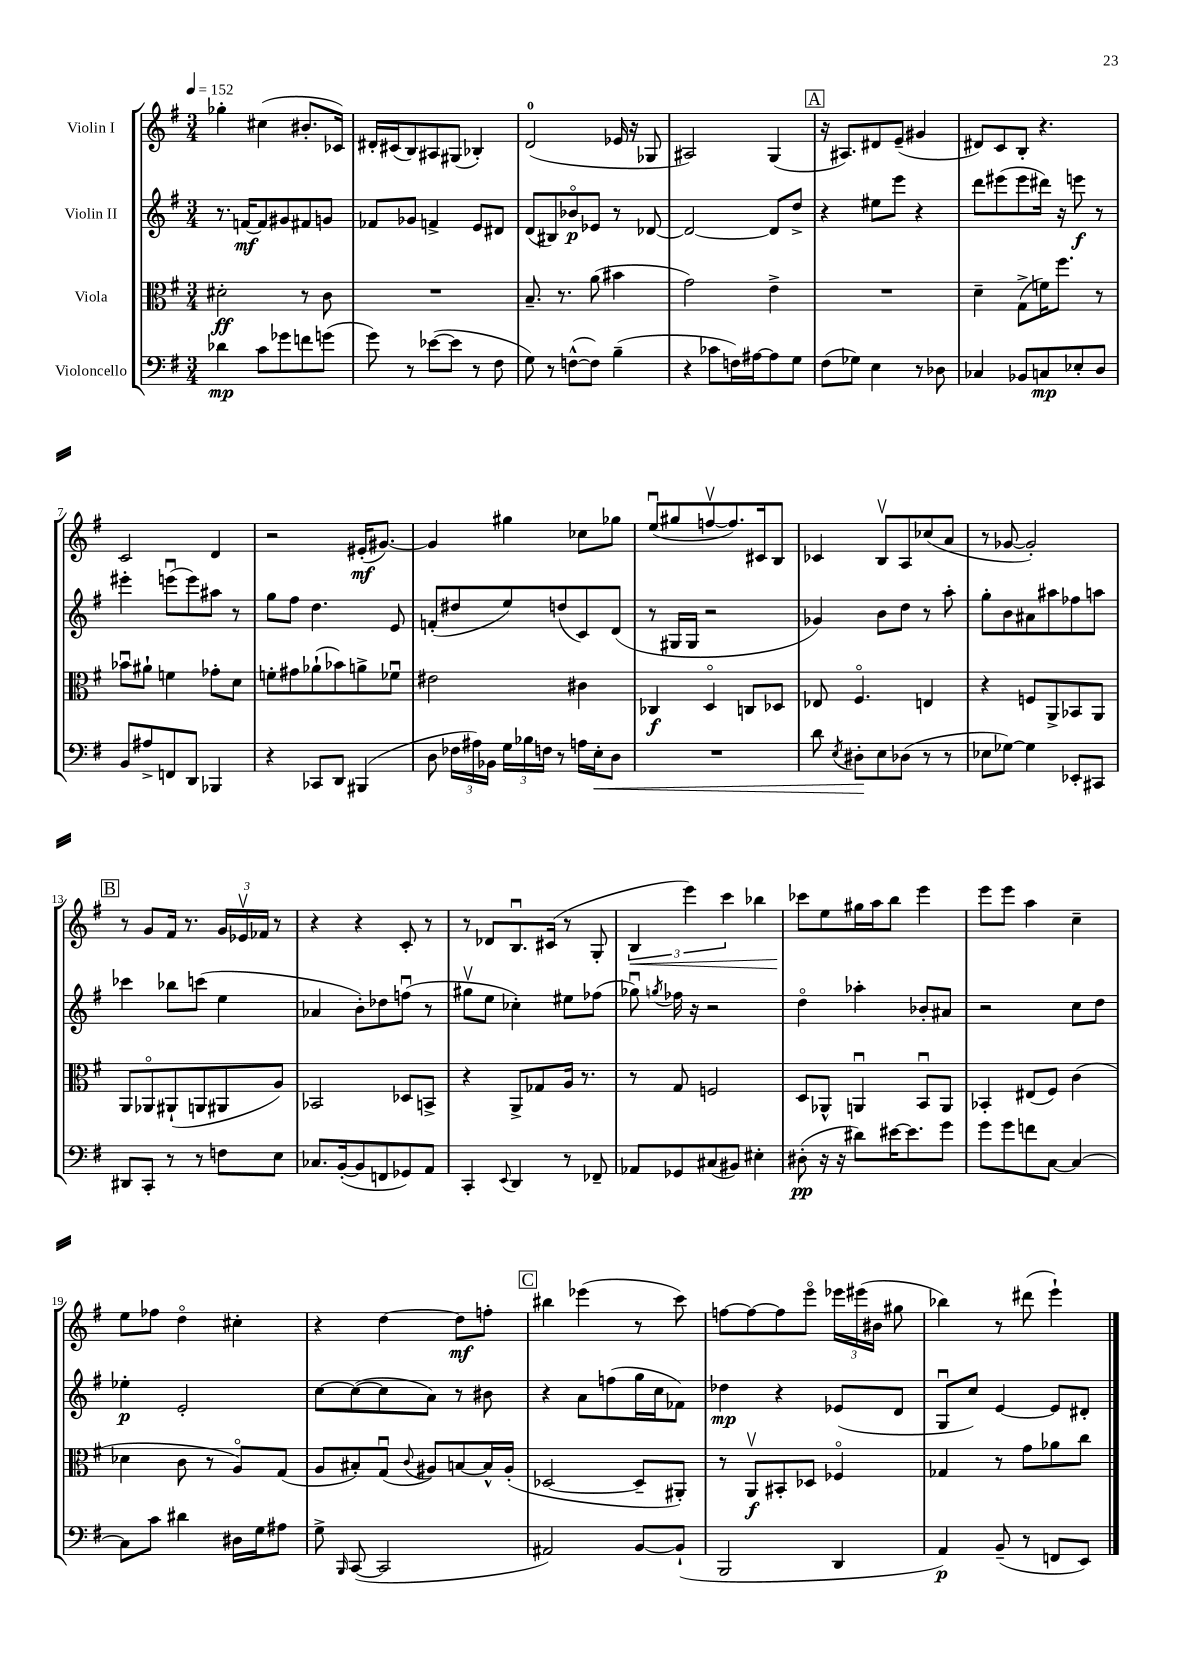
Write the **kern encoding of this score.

**kern	**dynam	**kern	**dynam	**kern	**dynam	**kern	**dynam
*part4	*part4	*part3	*part3	*part2	*part2	*part1	*part1
*staff4	*staff4	*staff3	*staff3	*staff2	*staff2	*staff1	*staff1
*I"Violoncello	*	*I"Viola	*	*I"Violin II	*	*I"Violin I	*
*clefF4	*	*clefC3	*	*clefG2	*	*clefG2	*
*k[f#]	*	*k[f#]	*	*k[f#]	*	*k[f#]	*
*M3/4	*	*M3/4	*	*M3/4	*	*M3/4	*
*MM152	*	*MM152	*	*MM152	*	*MM152	*
=1	=1	=1	=1	=1	=1	=1	=1
4d-X\	mp	2d#X'\	ff	8.r	.	4gg-X'\	.
.	.	.	.	[16fn/KL	mf	.	.
8c\L	.	.	.	8f/]	.	(4cc#X\	.
8g-X\	.	.	.	8g#X/	.	.	.
8fn\	.	8r	.	8f#X/	.	8.b#X'/L	.
(8gn\J	.	8c\	.	8gn/J	.	.	.
.	.	.	.	.	.	16c-X/Jk)	.
=2	=2	=2	=2	=2	=2	=2	=2
8g\)	.	2.r	.	8f-X/L	.	16d#X'/LL	.
.	.	.	.	.	.	(16c#X/J	.
8r	.	.	.	8g-X/J	.	8B/)	.
([8e-X\L	.	.	.	4fn^/	.	8A#X/	.
8e-\J]	.	.	.	.	.	(8G#X/J	.
8r	.	.	.	8e/L	.	4B-X'/)	.
8F#\	.	.	.	8d#X/J	.	.	.
=3	=3	=3	=3	=3	=3	=3	=3
8G\)	.	8.B~/	.	(8d/L	.	(2d/	.
8r	.	.	.	8B#X/)	.	.	.
.	.	8.r	.	.	.	.	.
([8Fn^^\L	.	.	.	8b-X/	p	.	.
8F\J])	.	(8a\	.	8e-X/J	.	.	.
(4B~\	.	4b#X\	.	8r	.	16e-X/	.
.	.	.	.	.	.	16r	.
.	.	.	.	[8d-X/	.	8G-X/	.
=4	=4	=4	=4	=4	=4	=4	=4
4r	.	2g\)	.	2d-/_	.	2A#X/)	.
8c-X\L	.	.	.	.	.	.	.
16Fn\L)	.	.	.	.	.	.	.
[16A#X\J	.	.	.	.	.	.	.
8A#\]	.	4e^\	.	8d-/L]	.	(4G/	.
8G\J	.	.	.	8dd^/J	.	.	.
!!LO:REH:place=s1:t=A
=5	=5	=5	=5	=5	=5	=5	=5
(8F#\L	.	2.r	.	4r	.	16r	.
.	.	.	.	.	.	8.A#X/L)	.
8G-X\J)	.	.	.	.	.	.	.
4E\	.	.	.	8ee#X\L	.	8d#X/	.
.	.	.	.	8eee\J	.	(8e~/J	.
8r	.	.	.	4r	.	4g#X/	.
8D-X\	.	.	.	.	.	.	.
=6	=6	=6	=6	=6	=6	=6	=6
4C-X/	.	4d~\	.	8ddd\L	.	8d#X/L)	.
.	.	.	.	(8eee#X\	.	8c/	.
8BB-X/L	.	(8G^\L	.	8eee#\	.	8B'/J	.
8Cn/	mp	16fn\K)	.	16ddd#X\Jk)	.	4.r	.
.	.	8.ff#\J	.	16r	.	.	.
8E-X'/	.	.	.	8eeen\	f	.	.
8D/J	.	8r	.	8r	.	.	.
!!LO:LB:g=z
=7	=7	=7	=7	=7	=7	=7	=7
8BB/L	.	8b-Xu\L	.	4eee#X'\	.	2c/	.
8A#X^/	.	8a#X`\J	.	.	.	.	.
8FFn/	.	4fn\	.	(8eeenu\L	.	.	.
8DD/J	.	.	.	8eee\)	.	.	.
4BBB-X/	.	8g-X'\L	.	8aa#X\J	.	4d/	.
.	.	8d\J	.	8r	.	.	.
=8	=8	=8	=8	=8	=8	=8	=8
4r	.	8fn'\L	.	8gg\L	.	2r	.
.	.	8g#X\	.	8ff#\J	.	.	.
8CC-X/L	.	(8a-X`\	.	4.dd\	.	.	.
8DD/J	.	8b-X\)	.	.	.	.	.
(4BBB#X/	.	8an^\	.	.	.	(16e#X'/KL	mf
.	.	.	.	.	.	[8.g#X/J)	.
.	.	8f-Xu\J	.	8e/	.	.	.
=9	=9	=9	=9	=9	=9	=9	=9
8D\	.	2e#X\	.	(8fn'/L	.	4g#/]	.
24F-X\LL	.	.	.	8dd#X/	.	.	.
24A#X\)	.	.	.	.	.	.	.
24BB-X\JJ	.	.	.	.	.	.	.
24G\LL	.	.	.	8ee/)	.	4gg#X\	.
24B-X\	.	.	.	.	.	.	.
24Fn\JJ	.	.	.	.	.	.	.
8r	.	.	.	(8ddn/	.	.	.
16An\LL	.	4c#X\	.	8c/)	.	8cc-X\L	.
!	!LO:HP:b	!	!	!	!	!	!
16E'\J	<	.	.	.	.	.	.
8D\J	.	.	.	(8d/J	.	8gg-X\J	.
=10	=10	=10	=10	=10	=10	=10	=10
2.r	.	4C-X/	f	8r	.	(8eeu/L	.
.	.	.	.	16G#X/LL	.	8gg#X/	.
.	.	.	.	16G#/JJ	.	.	.
.	.	4D/	.	2r	.	[8ffnv/	.
.	.	.	.	.	.	8.ff/])	.
.	.	8Cn/L	.	.	.	.	.
.	.	.	.	.	.	16c#X/k	.
.	.	8D-X/J	.	.	.	8B/J	.
=11	=11	=11	=11	=11	=11	=11	=11
8d\	.	8E-X/	.	4g-X/)	.	4c-X/	.
8qE/	.	.	.	.	.	.	.
8D#X'\L	.	4.F#/	.	.	.	.	.
8E\	[	.	.	8b\L	.	8Bv/L	.
(8D-X\J	.	.	.	8dd\J	.	8A/	.
8r	.	4En/	.	8r	.	(8cc-X/	.
8r	.	.	.	8aa'\	.	8a/J	.
=12	=12	=12	=12	=12	=12	=12	=12
8E-X\L	.	4r	.	8gg'\L	.	8r	.
[8G-X\J)	.	.	.	8b\	.	[8g-X/	.
4G-\]	.	8Fn/L	.	8a#X\	.	2g-'/])	.
.	.	8AA^/	.	8aa#X\	.	.	.
8EE-X'/L	.	8BB-X/	.	8ff-X\	.	.	.
8CC#X/J	.	8AA/J	.	8aan\J	.	.	.
!!LO:LB:g=z
!!LO:REH:place=s1:t=B
=13	=13	=13	=13	=13	=13	=13	=13
8DD#X/L	.	8AA/L	.	4ccc-X\	.	8r	.
8CC'/J	.	8AA-X/	.	.	.	8g/L	.
8r	.	(8AA#X`/	.	8bb-X\L	.	16f#/Jk	.
.	.	.	.	.	.	8.r	.
8r	.	8AAn/	.	(8cccn\J	.	.	.
8Fn\L	.	8AA#X/	.	4ee\	.	24g/LL	.
.	.	.	.	.	.	24e-Xv/	.
.	.	.	.	.	.	24f-X/JJ	.
8E\J	.	8A/J)	.	.	.	8r	.
=14	=14	=14	=14	=14	=14	=14	=14
8.C-X/L	.	2BB-X/	.	4a-X/	.	4r	.
([16BB'/k	.	.	.	.	.	.	.
8BB/]	.	.	.	8b'\L)	.	4r	.
8FFn/	.	.	.	8dd-X\	.	.	.
8GG-X/)	.	8D-X/L	.	(8ffnu\J	.	8c'/	.
8AA/J	.	8BBn^/J	.	8r	.	8r	.
=15	=15	=15	=15	=15	=15	=15	=15
4CC'/	.	4r	.	8gg#Xv\L	.	8r	.
.	.	.	.	8ee\J	.	8d-X/L	.
8qqEE/	.	.	.	.	.	.	.
4DD/	.	8AA^/L	.	4cc-X'\)	.	8.Bu/	.
.	.	8G-X/	.	.	.	.	.
.	.	.	.	.	.	(16c#X/Jk	.
8r	.	16A/Jk	.	8ee#X\L	.	8r	.
.	.	8.r	.	.	.	.	.
8FF-X~/	.	.	.	(8ff-X\J	.	8G'/	.
=16	=16	=16	=16	=16	=16	=16	=16
!	!	!	!	!	!	!	!LO:HP:b
8AA-X/L	.	8r	.	8gg-Xu\)	.	6B/	<
.	.	.	.	8qggn/	.	.	.
8GG-X/	.	8G/	.	16ff-X\	.	.	.
.	.	.	.	.	.	6eee\)	.
.	.	.	.	16r	.	.	.
(8C#X/	.	2Fn/	.	2r	.	.	.
.	.	.	.	.	.	6ccc\	.
8BB#X/J)	.	.	.	.	.	.	.
4E#X'\	.	.	.	.	.	4bb-X\	.
=17	=17	=17	=17	=17	=17	=17	=17
(8D#X'\	pp	8D/L	.	4dd\	.	8ccc-X\L	.
16r	.	8AA-X^^/J	.	.	.	8ee\	[
16r	.	.	.	.	.	.	.
8d#X\L)	.	4AAnu/	.	4aa-X'\	.	16gg#X\L	.
.	.	.	.	.	.	16aa\J	.
[16e#X\K	.	.	.	.	.	8bb\J	.
8.e#\]	.	.	.	.	.	.	.
.	.	8BBu/L	.	8b-X'/L	.	4eee\	.
8g\J	.	8AA/J	.	8a#X/J	.	.	.
=18	=18	=18	=18	=18	=18	=18	=18
8g\L	.	4BB-X'/	.	2r	.	8eee\L	.
8g\	.	.	.	.	.	8eee\J	.
8fn\	.	(8E#X/L	.	.	.	4aa\	.
[8C\J	.	8F#/J)	.	.	.	.	.
4C/_	.	(4c\	.	8cc\L	.	4cc~\	.
.	.	.	.	8dd\J	.	.	.
!!LO:LB:g=z
=19	=19	=19	=19	=19	=19	=19	=19
8C\L]	.	4d-X\	.	4ee-X'\	p	8ee\L	.
8c\J	.	.	.	.	.	8ff-X\J	.
4d#X\	.	8c\	.	2e'/	.	4dd\	.
.	.	8r	.	.	.	.	.
16D#X\LL	.	8A/L)	.	.	.	4cc#X'\	.
16G\J	.	.	.	.	.	.	.
8A#X\J	.	(8G/J	.	.	.	.	.
=20	=20	=20	=20	=20	=20	=20	=20
8G^\	.	8A/L	.	[8cc\L	.	4r	.
16qqBBB/	.	.	.	.	.	.	.
([8CC/	.	8B#X'/)	.	(8cc\_	.	.	.
2CC/]	.	(8Gu/J	.	8cc\]	.	[4dd\	.
.	.	8qqc/	.	.	.	.	.
.	.	8A#X/L)	.	8a\J)	.	.	.
.	.	[8Bn/	.	8r	.	8dd\L]	mf
.	.	16B^^/L]	.	8b#X\	.	8ffn'\J	.
.	.	(16A#'/JJ	.	.	.	.	.
!!LO:REH:place=s1:t=C
=21	=21	=21	=21	=21	=21	=21	=21
2AA#X/)	.	[2D-X/	.	4r	.	4bb#X\	.
.	.	.	.	8a\L	.	(4eee-X\	.
.	.	.	.	(8ffn\	.	.	.
[8BB/L	.	8D-~/L]	.	16gg\L	.	8r	.
.	.	.	.	16cc\J	.	.	.
(8BB`/J]	.	8AA#X'/J)	.	8f-X\J)	.	8ccc\)	.
=22	=22	=22	=22	=22	=22	=22	=22
2BBB/	.	8r	.	4dd-X\	mp	[8ffn\L	.
.	.	8AAv/L	f	.	.	8ff\_	.
.	.	8BB#X'/	.	4r	.	8ff\]	.
.	.	8D-X/J	.	.	.	8eee\J	.
4DD/	.	4F-X/	.	(8e-X/L	.	24eee-X\LL	.
.	.	.	.	.	.	(24eee#X\	.
.	.	.	.	.	.	24b#X\JJ	.
.	.	.	.	8d/J	.	8gg#X\	.
=23	=23	=23	=23	=23	=23	=23	=23
4AA/)	p	4G-X/	.	8Gu/L	.	4bb-X\)	.
.	.	.	.	8cc/J)	.	.	.
(8BB~/	.	8r	.	[4e/	.	8r	.
8r	.	8g\L	.	.	.	(8ddd#X\	.
8FFn/L	.	8a-X\	.	8e/L]	.	4eee`\)	.
8EE/J)	.	8cc\J	.	8d#X'/J	.	.	.
==	==	==	==	==	==	==	==
*-	*-	*-	*-	*-	*-	*-	*-
